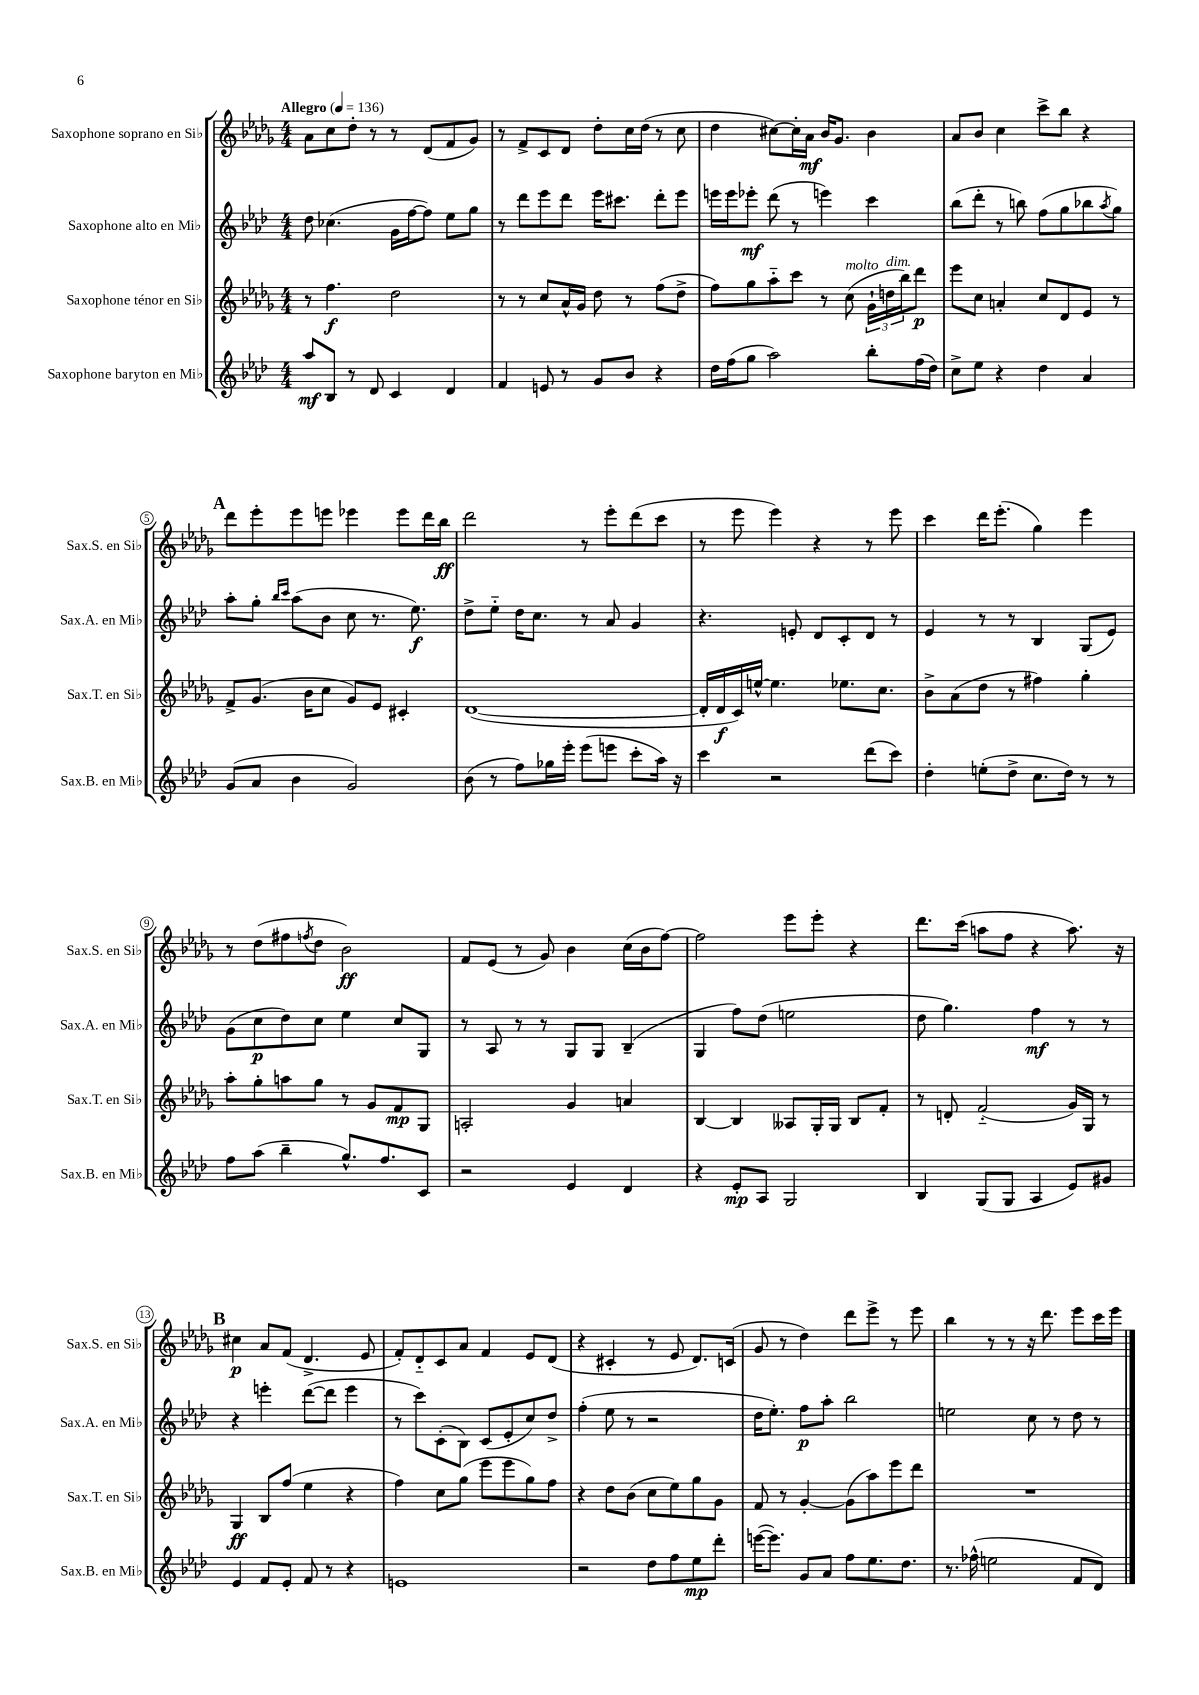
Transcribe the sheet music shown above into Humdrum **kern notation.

**kern	**kern	**kern	**kern
*staff4	*staff3	*staff2	*staff1
*clefG2	*clefG2	*clefG2	*clefG2
*k[b-e-a-d-]	*k[b-e-a-d-g-]	*k[b-e-a-d-]	*k[b-e-a-d-g-]
*M4/4	*M4/4	*M4/4	*M4/4
*MM136	*MM136	*MM136	*MM136
8aa-/L	8r	8dd-\	8a-\L
8B-/J	4.ff\	(4.cc-\	8cc\
8r	.	.	8dd-'\J
8d-/	.	.	8r
4c/	2dd-\	16g\LL	8r
.	.	[16ff\J	.
.	.	8ff\]J)	(8d-/L
4d-/	.	8ee-\L	8f/
.	.	8gg\J	8g-/J)
=	=	=	=
4f/	8r	8r	8r
.	8r	8ddd-\L	8f^/L
8e/	8cc/L	8eee-\	8c/
8r	16a-^^/L	8ddd-\J	8d-/J
.	16g-/JJ	.	.
8g/L	8dd-\	16eee-\LK	8dd-'\L
.	.	8.ccc#\J	.
8b-/J	8r	.	16cc\L
.	.	.	(16dd-\JJ
4r	(8ff\L	8ddd-'\L	8r
.	8dd-^\J	8eee-\J	8cc\
=	=	=	=
16dd-\LL	8ff\L)	16eee\LL	4dd-\
(16ff\J	.	16eee\J	.
8gg\J	8gg-\	8eee-'\J	.
2aa-\)	8aa-'~\	(8ddd-\	[8cc#\L)
.	8ccc\J	8r	16cc#'\]L
.	.	.	16a-\JJ
.	8r	4eee\)	16b-/LK
.	.	.	8.g-/J
.	(8cc\	.	.
8bb-'\L	24g-`\LL	4ccc\	4b-\
.	24dd\	.	.
.	24bb-\J)	.	.
(16ff\L	8ddd-\J	.	.
16dd-\JJ)	.	.	.
=	=	=	=
8cc^\L	8eee-\L	(8bb-\L	8a-/L
8ee-\J	8cc\J	8ddd-'\J	8b-/J
4r	4a'/	8r	4cc\
.	.	8bb\)	.
4dd-\	8cc/L	(8ff\L	8ccc^\L
.	8d-/	8gg\	8bb-\J
4a-/	8e-/J	8bb-\	4r
.	.	8qaa-/	.
.	8r	8gg\J)	.
=	=	=	=
(8g/L	8f^/L	8aa-'\L	8ddd-\L
8a-/J	(8.g-/J	8gg'\J	8eee-'\
.	.	16qqbb-/LL	.
.	.	16qqccc/JJ	.
4b-\	.	(8aa-\L	8eee-\
.	16b-\LK	.	.
.	8cc\J	8b-\J	8eee\J
2g/)	8g-/L)	8cc\	4eee-\
.	8e-/J	8.r	.
.	4c#'/	.	8eee-\L
.	.	8.ee-\)	.
.	.	.	16ddd-\L
.	.	.	16bb-\JJ
=	=	=	=
(8b-\	([1d-	8dd-^\L	2ddd-\
8r	.	8ee-'~\J	.
8ff\L)	.	16dd-\LK	.
.	.	8.cc\J	.
16gg-\L	.	.	.
16eee-'\JJ	.	.	.
(8eee-\L	.	8r	8r
8eee\J	.	8a-/	8eee-'\L
8ccc'\L	.	4g/	(8ddd-\
16aa-\Jk)	.	.	8ccc\J
16r	.	.	.
=	=	=	=
4ccc\	16d-'/]LL	4.r	8r
.	16d-/	.	.
.	16c/)	.	8eee-\
.	[16ee^^/JJ	.	.
2r	4.ee\]	.	4eee-\)
.	.	8e'/	.
.	.	8d-/L	4r
.	8.ee-\L	8c'/	.
(8ddd-\L	.	8d-/J	8r
.	8.cc\J	.	.
8ccc\J)	.	8r	8eee-\
=	=	=	=
4dd-'\	8b-^\L	4e-/	4ccc\
.	(8a-\	.	.
(8ee'\L	8dd-\J	8r	16ddd-\LK
.	.	.	(8.eee-'\J
8dd-^\J	8r	8r	.
8.cc\L	4ff#\)	4B-/	4gg-\)
16dd-\Jk)	.	.	.
8r	4gg-'\	(8G/L	4eee-\
8r	.	8e-/J)	.
=	=	=	=
8ff\L	8aa-'\L	(8g\L	8r
(8aa-\J	8gg-'\	8cc\	(8dd-\L
4bb-~\	8aa\	8dd-\)	8ff#\
.	.	.	8qff/
.	8gg-\J	8cc\J	8dd-\J
8.gg^^/L)	8r	4ee-\	2b-\)
.	8g-/L	.	.
8.ff/	.	.	.
.	8f/	8cc/L	.
8c/J	8G-/J	8G/J	.
=	=	=	=
2r	2A'/	8r	8f/L
.	.	8A-/	(8e-/J
.	.	8r	8r
.	.	8r	8g-/)
4e-/	4g-/	8G/L	4b-\
.	.	8G/J	.
4d-/	4a/	(4B-~/	(16cc\LL
.	.	.	16b-\J
.	.	.	[8ff\J)
=	=	=	=
4r	[4B-/	4G/	2ff\]
8e-'/L	4B-/]	8ff\L)	.
8A-/J	.	(8dd-\J	.
2G/	8A--/L	2ee\	8eee-\L
.	16G-'/L	.	8eee-'\J
.	16G-/JJ	.	.
.	8B-/L	.	4r
.	8f'/J	.	.
=	=	=	=
4B-/	8r	8dd-\	8.ddd-\L
.	8d'/	4.gg\)	.
.	.	.	(16ccc\Jk
(8G/L	(2f'~/	.	8aa\L
8G/J	.	.	8ff\J
4A-/	.	4ff\	4r
8e-/L)	16g-/LL)	8r	8.aa\)
.	16G-/JJ	.	.
8g#/J	8r	8r	.
.	.	.	16r
=	=	=	=
4e-/	4G-/	4r	4cc#\
8f/L	8B-/L	4eee'\	8a-/L
8e-'/J	(8ff/J	.	(8f/J
8f/	4ee-\	([8ddd-\L	4.d-^/
8r	.	8ddd-\]J	.
4r	4r	4eee\	.
.	.	.	8e-/
=	=	=	=
1e	4ff\)	8r	8f'/L)
.	.	8ccc\L)	8d-'~/
.	8cc\L	(8c'\	8c/
.	(8gg-\J	8B-\J)	8a-/J
.	8eee-\L	(8c/L	4f/
.	8eee-\	8e-'/	.
.	8gg-\)	8cc/)	8e-/L
.	8ff\J	8dd-^/J	(8d-/J
=	=	=	=
2r	4r	(4ff'\	4r
.	8dd-\L	8ee-\	4c#'/
.	(8b-\J	8r	.
8dd-\L	8cc\L	2r	8r
8ff\	8ee-\)	.	8e-/
8ee-\	8gg-\	.	8.d-/L)
8ddd-'\J	8g-\J	.	.
.	.	.	(16c/Jk
=	=	=	=
([16eee\LK	8f/	16dd-\LK	8g-/
8.eee\]J)	.	8.ee-'\J)	.
.	8r	.	8r
8g/L	[4g-'/	8ff\L	4dd-\)
8a-/J	.	8aa-'\J	.
8ff\L	(8g-\]L	2bb-\	8ddd-\L
8.ee-\	8aa-\)	.	8eee-^\J
.	8eee-\	.	8r
8.dd-\J	.	.	.
.	8ddd-\J	.	8eee-\
=	=	=	=
8.r	1r	2ee\	4bb-\
(16ff-^^\	.	.	.
2ee\	.	.	8r
.	.	.	8r
.	.	8cc\	16r
.	.	.	8.ddd-\
.	.	8r	.
8f/L	.	8dd-\	8eee-\L
8d-/J)	.	8r	16ccc\L
.	.	.	16eee-\JJ
==	==	==	==
*-	*-	*-	*-
